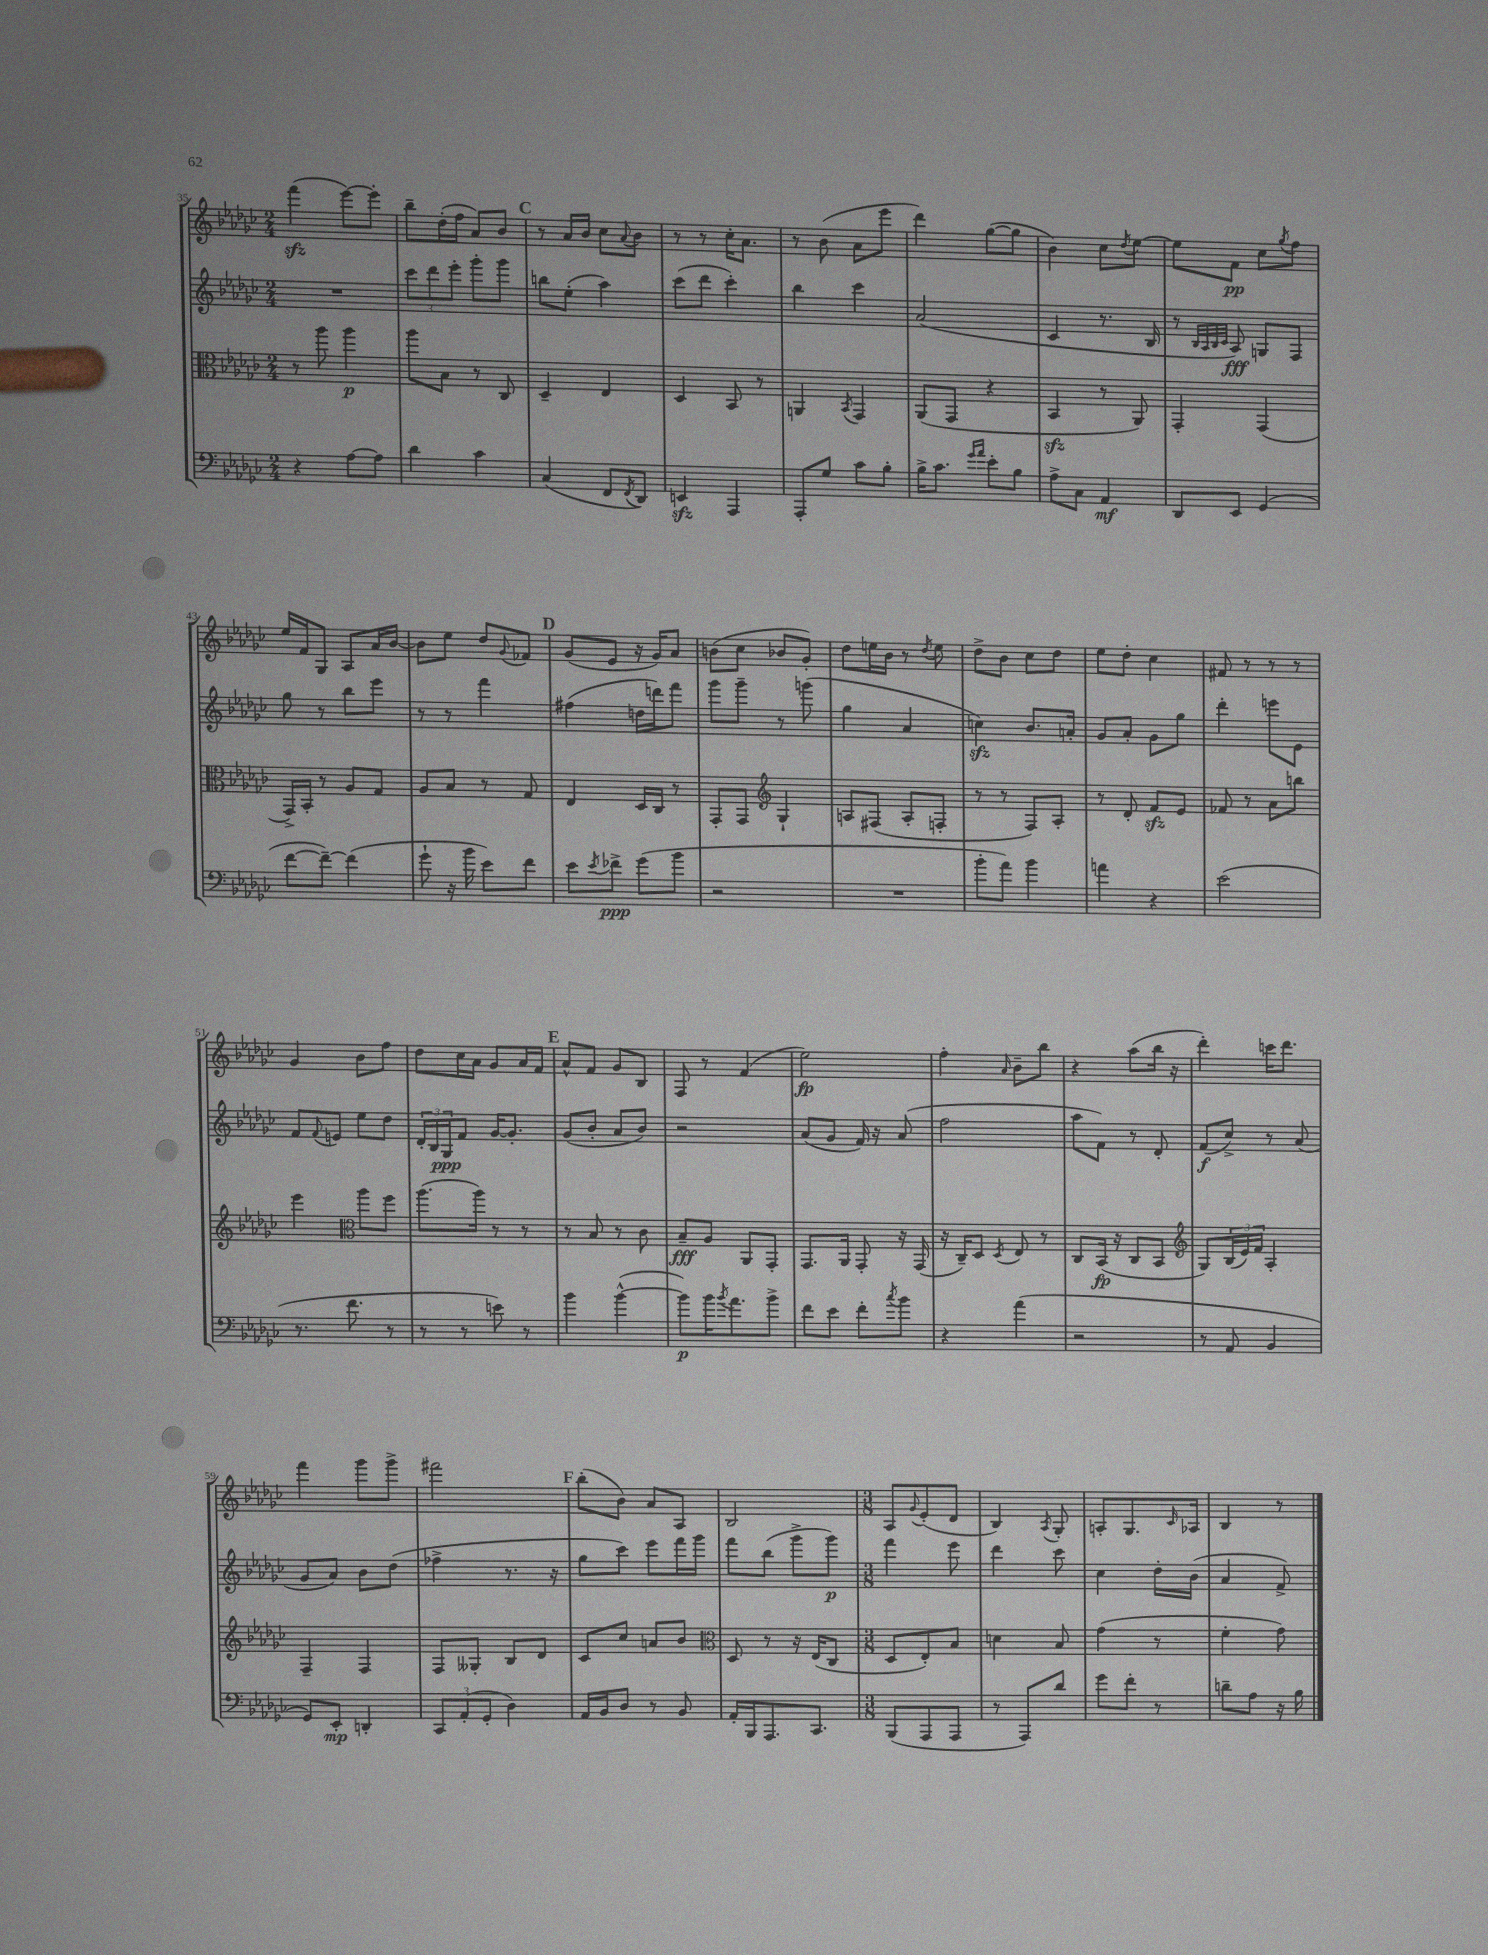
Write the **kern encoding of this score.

**kern	**kern	**kern	**kern
*staff4	*staff3	*staff2	*staff1
*clefF4	*clefC3	*clefG2	*clefG2
*k[b-e-a-d-g-c-]	*k[b-e-a-d-g-c-]	*k[b-e-a-d-g-c-]	*k[b-e-a-d-g-c-]
*M2/4	*M2/4	*M2/4	*M2/4
4r	8r	2r	(4fff\
.	8aa-\	.	.
[8A-\L	4aa-\	.	[8eee-\L)
8A-\]J	.	.	8eee-'\]J
=	=	=	=
4d-\	8aa-\L	12ccc-\L	8bb-~\L
.	.	12ddd-\	.
.	8B-\J	.	(16dd-'\L
.	.	12eee-'\J	.
.	.	.	16ff\JJ
4c-\	8r	8ggg-'\L	8a-/L)
.	8C-/	8ggg-\J	8b-/J
=	=	=	=
(4C-/	4D-~/	8bb\L	8r
.	.	(8ee-'\J	16a-/LL
.	.	.	16b-/JJ
8FF/L	4E-/	4aa-\)	8cc-\L
8qFF/	.	.	8qqa-/
8DD-/J)	.	.	8b-\J
=	=	=	=
4EE/	4D-/	(8ccc-\L	8r
.	.	8ddd-\J	8r
4AAA-/	8BB-/	4ccc-'\)	16cc-'\LK
.	.	.	8.a-\J
.	8r	.	.
=	=	=	=
8AAA-'/L	4AA/	4bb-\	8r
8G-/J	.	.	(8b-\
.	8qBB-/	.	.
8c-\L	4GG-/	4ccc-\	8a-\L
8B-'\J	.	.	8eee-\J
=	=	=	=
16B-^\LK	(8AA-/L	(2a-/	4ddd-\)
8.c-\J	.	.	.
.	8GG-/J	.	.
16qqg-/LL	.	.	.
16qqa-/JJ	.	.	.
8e-'\L	4r	.	([8gg-\L
8B-\J	.	.	8gg-\]J
=	=	=	=
8A-^\L	4BB-/	4c-/	4b-\)
8C-\J	.	.	.
4AA-/	8r	8.r	8cc-\L
.	.	.	8qdd-/
.	8AA-/)	.	[8ee-\J
.	.	16B-/	.
=	=	=	=
8DD-/L	4GG-'/	8r	8ee-\]L
.	.	32qqB-/LLL	.
.	.	32qqA-/	.
.	.	32qqB-/	.
.	.	32qqc-/JJJ	.
8EE-/J	.	8A-/)	8f\J
(4GG-/	(4GG-/	8G/L	8cc-\L
.	.	.	8qgg-/
.	.	8F/J	8ff\J
=	=	=	=
[8f\L	16GG-^/LL)	8gg-\	16ee-/LL
.	16BB-'/JJ	.	16f/J
8f~\_J)	8r	8r	8G-/J
(4f\]	8A-/L	8bb-\L	8A-/L
.	8G-/J	8eee-\J	16a-/L
.	.	.	[16b-/JJ
=	=	=	=
8g-`\	8A-/L	8r	8b-\]L
16r	8B-/J	8r	8ee-\J
16b-\	.	.	.
8e-\L)	8r	4fff\	8dd-/L
.	.	.	8qqg-/
8f\J	8G-/	.	8f-/J
=	=	=	=
8e-\L	4E-/	(4ff#\	(8g-/L
8qe-/	.	.	.
8f-^\J	.	.	8e-/J
(8g-\L	16D-/LL	16dd\LL	16r
.	16C-/JJ	16ddd\J)	16g-/LK)
8b-\J	8r	8fff\J	8a-/J
=	=	=	=
2r	8GG-'/L	8ggg-\L	(8b\L
.	8GG-/J	8ggg-~\J	8cc-\J
*	*clefG2	*	*
.	4G-`/	8r	8b-/L
.	.	(8ggg\	8g-'/J)
=	=	=	=
2r	8A/L	4gg-\	8dd-\L
.	(8F#/J	.	16ee\L
.	.	.	16b-\JJ
.	8A'/L	4a-/	8r
.	.	.	8qdd-/
.	8F'/J	.	8ee\
=	=	=	=
8b-'\L	8r	4cc\)	8dd-^\L
8a-\J)	8r	.	8b-\J
4b-\	8F/L)	8.b-/L	8cc-\L
.	8A-'/J	.	8dd-\J
.	.	16a'/Jk	.
=	=	=	=
4a\	8r	8g-/L	8ee-\L
.	8d-'/	8a-'/J	8dd-'\J
4r	8f/L	8g-\L	4cc-\
.	8e-/J	8gg-\J	.
=	=	=	=
(2e-\	8f-/	4ddd-'\	8f#/
.	8r	.	8r
.	8a-\L	8eee\L	8r
.	8bb\J	8e-\J	8r
=	=	=	=
8.r	4eee-\	8f/L	4g-/
.	.	8qqf/	.
.	.	8e/J	.
8.f\	.	.	.
*	*clefC3	*	*
.	8aa-\L	8ee-\L	8b-\L
8r	8ff\J	8dd-\J	8ff\J
=	=	=	=
8r	(8.aa-\L	24d-'/LL	8dd-\L
.	.	24B-/	.
.	.	24G-/J	.
8r	.	8f/J	16cc-\L
.	16aa-\Jk)	.	16a-\JJ
8e\)	8r	[16g-/LK	8g-/L
.	.	8.g-'/]J	.
8r	8r	.	16a-/L
.	.	.	16f/JJ
=	=	=	=
4b-\	8r	(8g-/L	8a-^^/L
.	8B-/	8b-'/J	8f/J
([4b-^^\	8r	8a-/L	8g-/L
.	8c-\	8b-/J)	8B-/J
=	=	=	=
8b-\]L)	8B-~/L	2r	8F/
16b-\K	8A-/J	.	8r
8qb-/	.	.	.
8.a-\	.	.	.
.	8AA-/L	.	(4f/
8b-^\J	8GG-'/J	.	.
=	=	=	=
8f\L	8.GG-/L	(8a-/L	2ee-\)
8e-\J	.	8g-/J	.
.	16AA-/Jk	.	.
8f'\L	8GG-'/	16f/)	.
.	.	16r	.
8qcc-/	.	.	.
8b-\J	16r	(8a-/	.
.	(16GG-/	.	.
=	=	=	=
4r	16r	2ff\	4ff'\
.	16C-~/LK)	.	.
.	8D-/J	.	.
.	8qD-/	.	16qqa-/
(4a-\	8E-/	.	8b-~\L
.	8r	.	8bb-\J
=	=	=	=
2r	8C-/L	8aa-\L	4r
.	(16BB-/Jk	8f\J)	.
.	16r	.	.
.	8C-/L	8r	(8aa-\L
.	8BB-/J	8d-'/	16bb-\Jk
.	.	.	16r
=	=	=	=
*	*clefG2	*	*
8r	8G-/L)	(8f/L	4ddd-'\)
8AA-/	(24B-/L	8cc-^/J)	.
.	24e-/)	.	.
.	24f/JJ	.	.
4BB-/	4A-'/	8r	16ccc\LK
.	.	.	8.ddd-\J
.	.	(8a-/	.
=	=	=	=
8GG-/L)	4F~/	8g-/L	4fff\
8EE-'/J	.	8a-/J)	.
4DD'/	4F/	8b-\L	8ggg-\L
.	.	(8dd-\J	8ggg-^\J
=	=	=	=
12CC-/L	8F/L	4ff-^\	2fff#\
(12AA-'/	.	.	.
.	8G--'/J	.	.
12GG-'/J	.	.	.
4D-\)	8B-/L	8.r	.
.	8d-/J	.	.
.	.	16r	.
=	=	=	=
16AA-/LL	8c-/L	8gg-\L	(8bb-'\L
16BB-/J	.	.	.
8D-/J	8cc-/J	8ccc-\J)	8b-\J)
8r	8a/L	8eee-\L	8a-/L
8BB-/	8b-/J	16fff\L	8A-/J
.	.	16ggg-\JJ	.
=	=	=	=
*	*clefC3	*	*
16AA-'/LL	8D-/	8fff\L	2B-/
16BBB-/J	.	.	.
8.AAA-/	8r	(8bb-\J	.
.	16r	8ggg-^\L	.
8.CC-/J	(16E-/LK	.	.
.	8C-/J	8ggg-\J)	.
=	=	=	=
*M3/8	*M3/8	*M3/8	*M3/8
(8BBB-/L	8D-/L	4fff\	8A-/L
.	.	.	8qqg-/
8AAA-/	8E-'/)	.	(8e-'/
8AAA-/J	8B-/J	8eee-\	8d-/J
=	=	=	=
8r	4d\	4ddd-\	4B-/)
8AAA-/L)	.	.	.
.	.	.	8qA-/
8d-/J	8B-/	8ccc-\	8G-'/
=	=	=	=
8g-\L	(4g-\	4cc-\	8A'/L
8f'\J	.	.	8.G-/
8r	8r	16dd-'\LL	.
.	.	.	16qqc-/
.	.	(16b-\JJ	16A-/Jk
=	=	=	=
8d~\L	4f'\	4a-/	4B-/
8A-\J	.	.	.
16r	8g-\)	8f^/)	8r
16B-\	.	.	.
==	==	==	==
*-	*-	*-	*-
